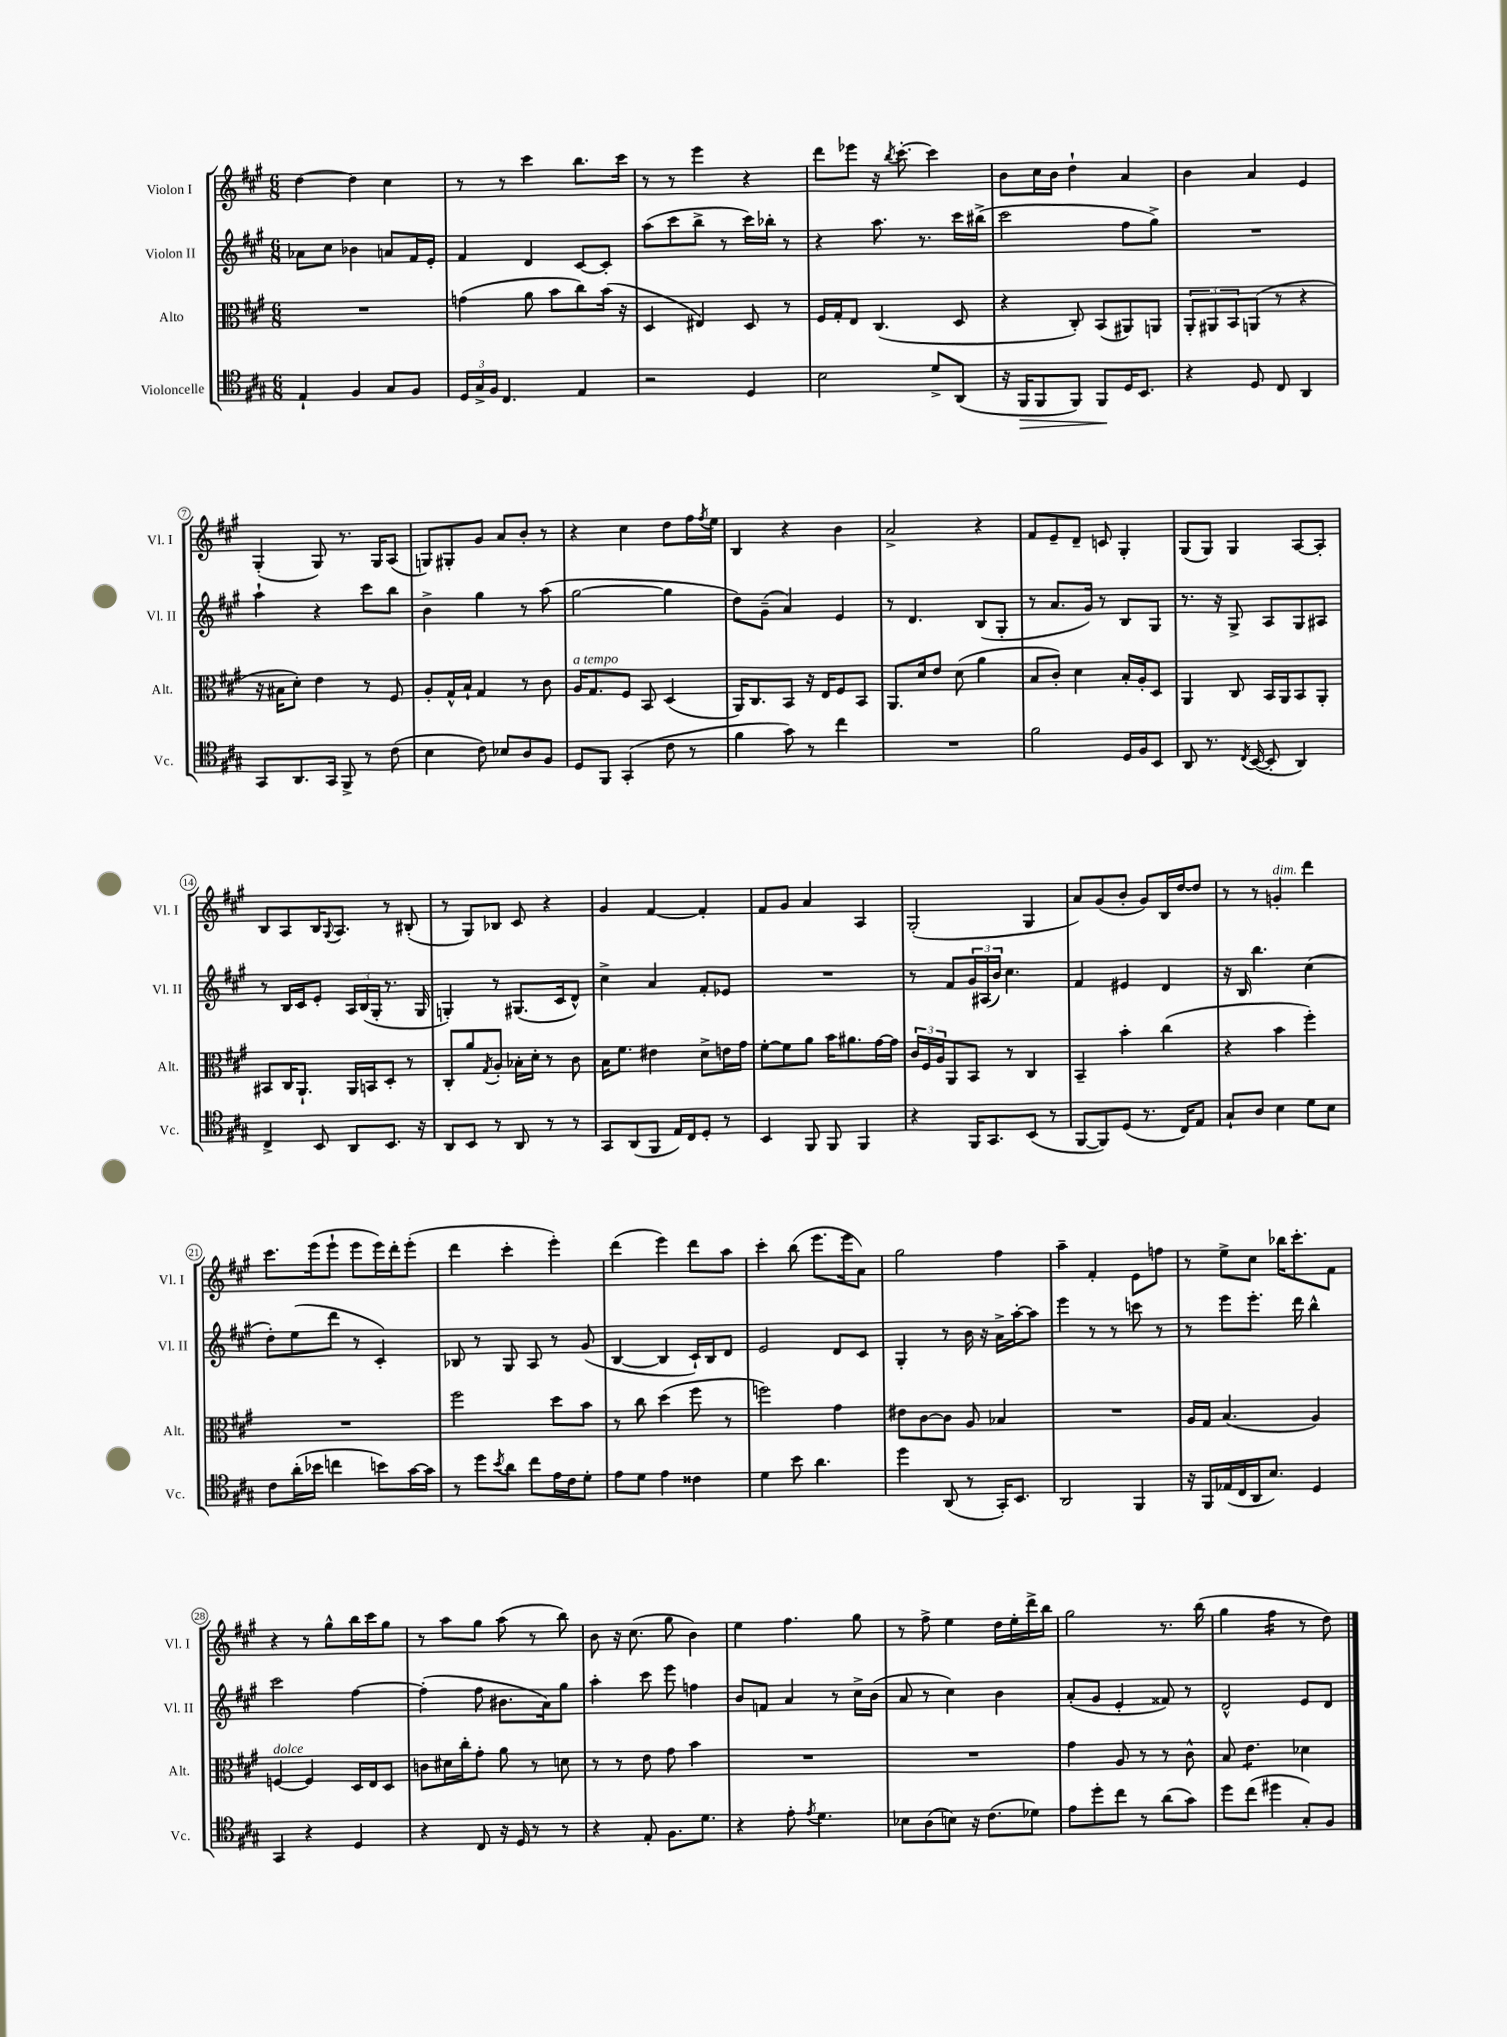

**kern	**kern	**kern	**kern
*staff4	*staff3	*staff2	*staff1
*clefC4	*clefC3	*clefG2	*clefG2
*k[f#c#g#]	*k[f#c#g#]	*k[f#c#g#]	*k[f#c#g#]
*M6/8	*M6/8	*M6/8	*M6/8
4E`	2.r	8a-	[4dd
.	.	8cc#	.
4F#	.	4b-	4dd]
8G#	.	8a	4cc#
8F#	.	16f#	.
.	.	16e'	.
=	=	=	=
24D	(4g	4f#	8r
24G#^	.	.	.
24F#	.	.	.
4.C#	.	.	8r
.	8a	4d	4ccc#
.	8b	.	.
4E	8cc#)	[8c#	8.bb
.	(16b	8c#']	.
.	16r	.	16ccc#
=	=	=	=
2r	4D	(8aa	8r
.	.	8ccc#	8r
.	4E#)	8bb^	4eee
.	.	8r	.
4D	8D	16ccc#)	4r
.	.	16bb-'	.
.	8r	8r	.
=	=	=	=
2B	16F#	4r	8ddd
.	16G#'	.	.
.	8E	.	8eee-
.	(4.C#	8.aa	16r
.	.	.	8qbb
.	.	.	[8.ccc#'
.	.	8.r	.
8d^	.	.	4ccc#]
(8AA	8D	16ccc#	.
.	.	(16bb#^	.
=	=	=	=
16r	4r	2ccc#	8b
16FF#	.	.	.
8FF#	.	.	16cc#
.	.	.	16b
8FF#)	8C#')	.	4dd`
8FF#	(8BB	.	.
16D	8AA#)	8ff#	4a
8.BB	.	.	.
.	8AA	8gg#^)	.
=	=	=	=
4r	12AA'	2.r	4b
.	12AA#	.	.
.	12BB	.	.
8D	(8AA	.	4a
8C#	8r	.	.
4AA	4r	.	4e
=	=	=	=
8GG#	16r	4aa`	(4G#'
.	16B#	.	.
8.AA	8d')	.	.
.	4e	4r	8G#)
16GG#	.	.	.
8FF#^	.	.	8.r
8r	8r	8ccc#	.
.	.	.	16G#
(8c#	8F#	8bb	(8A
=	=	=	=
4B	8A'	4b^	8G)
.	16G#^^	.	8G#'
.	16B`	.	.
8c#)	4G#	4gg#	8g#
8B-	.	.	8a
8A	8r	8r	8b'
8F#	8c#	(8aa	8r
=	=	=	=
8D	16A	[2gg#	4r
.	8.G#	.	.
8FF#	.	.	.
(4GG#'	8F#	.	4cc#
.	8BB	.	.
8c#	(4D	4gg#]	8dd
8r	.	.	16ff#
.	.	.	8qff#
.	.	.	16ee
=	=	=	=
4f#	16AA)	8dd)	4B
.	8.C#	.	.
.	.	(8g#~	.
8g#)	8BB	4a)	4r
8r	16r	.	.
.	16E	.	.
4cc#	8F#	4e	4b
.	8BB	.	.
=	=	=	=
2.r	8.AA	8r	2a^
.	.	4.d	.
.	16d	.	.
.	8e	.	.
.	(8d	.	.
.	4a	(8B	4r
.	.	8G#'	.
=	=	=	=
2f#	8B	8r	8f#
.	8c#')	8.a	8e~
.	4d	.	8d~
.	.	16g#)	.
.	.	8r	8c
16D	16B'	8B	4G#'
16F#	16A'	.	.
8BB	8D	8G#	.
=	=	=	=
8AA	4AA	8.r	(8G#
8.r	.	.	8G#)
.	.	16r	.
.	8C#	8G#^	4G#
8qC#	.	.	.
([16BB	.	.	.
8BB']	16BB	8A	.
.	16AA	.	.
4AA)	8BB	8G#	[8A
.	8AA'	8A#	8A']
=	=	=	=
4C#^	8BB#	8r	8B
.	16C#	16B	8A
.	8.AA`	16c#	.
8BB	.	8e'	16B
.	.	.	8qqG#
.	.	.	8.A
8AA	16AA	24A	.
.	.	(24B	.
.	16BB	.	.
.	.	24G#'	.
8.BB	8D'	8.r	8r
.	8r	.	(8B#'
16r	.	16G#	.
=	=	=	=
8AA	8C#'	4G')	8r
8BB	8a	.	8G#)
.	8qG#	.	.
8r	8A'	8r	8B-
8AA	16B-'	(8.G#	8c#
.	16d'	.	.
8r	8r	.	4r
.	.	16c#	.
8r	8c#	8d^^)	.
=	=	=	=
8GG#	16B	4cc#^	4g#
.	8.f#	.	.
(8AA	.	.	.
8FF#	4e#	4a	[4f#
16E)	.	.	.
16C#	.	.	.
8D'	8d^	8f#'	4f#']
8r	16e	8e-	.
.	16g#	.	.
=	=	=	=
4BB	[8f#'	2.r	8f#
.	8f#]	.	8g#
8FF#	8a	.	4a
8FF#	16b	.	.
.	8.a#	.	.
4FF#	.	.	4A
.	[16g#	.	.
.	16g#]	.	.
=	=	=	=
4r	24c#	8r	(2G#'
.	24F#	.	.
.	24A	.	.
.	8AA	8f#	.
16FF#	8BB	24g#	.
.	.	(24A#	.
8.GG#	.	.	.
.	.	24b)	.
.	8r	4.cc#	.
(8BB	4C#	.	4G#
8r	.	.	.
=	=	=	=
[8FF#	4BB~	4f#	8a)
8FF#])	.	.	(8g#
(8D	4b'	4e#	8b'
8.r	.	.	8g#)
.	(4cc#	4d	16B
16C#)	.	.	[16dd
8E	.	.	8dd]
=	=	=	=
8G#`	4r	16r	8r
.	.	16B	.
8A	.	4.bb	8r
4B	4b	.	4g'
8d	4ff#')	(4cc#	4ddd
8B	.	.	.
=	=	=	=
8c#	2.r	8dd')	8.ccc#
(16a'	.	(8ee	.
16b-	.	.	(16eee
4cc	.	8ddd	8eee`
.	.	8r	8eee
8b)	.	4c#')	16eee)
.	.	.	16ddd'
[16g#	.	.	(8eee'
16g#]	.	.	.
=	=	=	=
8r	2ff#	8B-	4ddd
8dd	.	8r	.
8qb	.	.	.
8a	.	8G#	4ccc#'
8cc#	.	8A	.
16e	8dd	8r	4eee')
16c#	.	.	.
8d'	8b	(8g#	.
=	=	=	=
8e	8r	[4B	(4ddd
8d	8cc#	.	.
4e	(4dd	4B]	4eee)
4c##	8ff#	16c#`)	8ddd
.	.	16B	.
.	8r	8d	8aa
=	=	=	=
4d	2ff)	2e	4ccc#'
8b	.	.	(8bb
4.a	.	.	8.eee
.	4g#	8d	.
.	.	.	16eee
.	.	8c#	8a)
=	=	=	=
4dd	8e#	4G#'	2gg#
.	[8c#	.	.
(8AA	8c#]	8r	.
8r	8A	16b	.
.	.	16r	.
16GG#')	4B-	16a^	4ff#
8.BB	.	[16aa'	.
.	.	8aa]	.
=	=	=	=
2AA	2.r	4eee	4aa~
.	.	8r	4f#'
.	.	8r	.
4FF#	.	8ccc	8e
.	.	8r	8ff
=	=	=	=
16r	16A	8r	8r
16FF#	16G#	.	.
(16E-	(4.B	8eee	8ee^
16C#	.	.	.
16AA	.	8.eee'	8cc#
8.B)	.	.	.
.	.	.	16bb-
.	.	16ddd	8.ccc#'
4D	4A)	4bb^^	.
.	.	.	8f#
=	=	=	=
4GG#	[4F	2ccc#	4r
4r	4F]	.	8r
.	.	.	8gg#^^
4D	16D	[4ff#	16bb
.	16E	.	16ccc#
.	8D	.	8gg#
=	=	=	=
4r	8c	(4ff#']	8r
.	16d#	.	8aa
.	16cc#'	.	.
8C#	8g#'	8ff#	8gg#
16r	8a	8.b#	(8aa
16D	.	.	.
8r	8r	.	8r
.	.	16a)	.
8r	8d	8gg#	8bb)
=	=	=	=
4r	8r	4aa'	8b
.	8r	.	16r
.	.	.	(8.cc#
8E'	8e	8ccc#	.
8.F#	8g#	8eee	8gg#
.	4b	4ff	4b)
8.d	.	.	.
=	=	=	=
4r	2.r	8b	4ee
.	.	8f	.
8e'	.	4a	4.ff#
8qe	.	.	.
4.d	.	.	.
.	.	8r	.
.	.	16cc#^	8gg#
.	.	(16b	.
=	=	=	=
8B-	2.r	8a	8r
(8A	.	8r	8ff#^
8B)	.	4cc#)	4ee
16r	.	.	.
(8.c#	.	.	.
.	.	4b	16dd
.	.	.	16ee'
8d-)	.	.	16ddd^
.	.	.	16bb
=	=	=	=
8e	4g#	(8a'	2gg#
8dd'	.	8g#	.
8cc#	8A	4e'	.
8r	8r	.	.
(8a	8r	8f##)	8.r
8g#)	8c#^^	8r	.
.	.	.	(16bb
=	=	=	=
8dd	8B	2d^^	4gg#
(8cc#	4.e	.	.
4dd#	.	.	4ff#
8G#')	4d-	8e	8r
8F#	.	8d	8dd)
==	==	==	==
*-	*-	*-	*-
